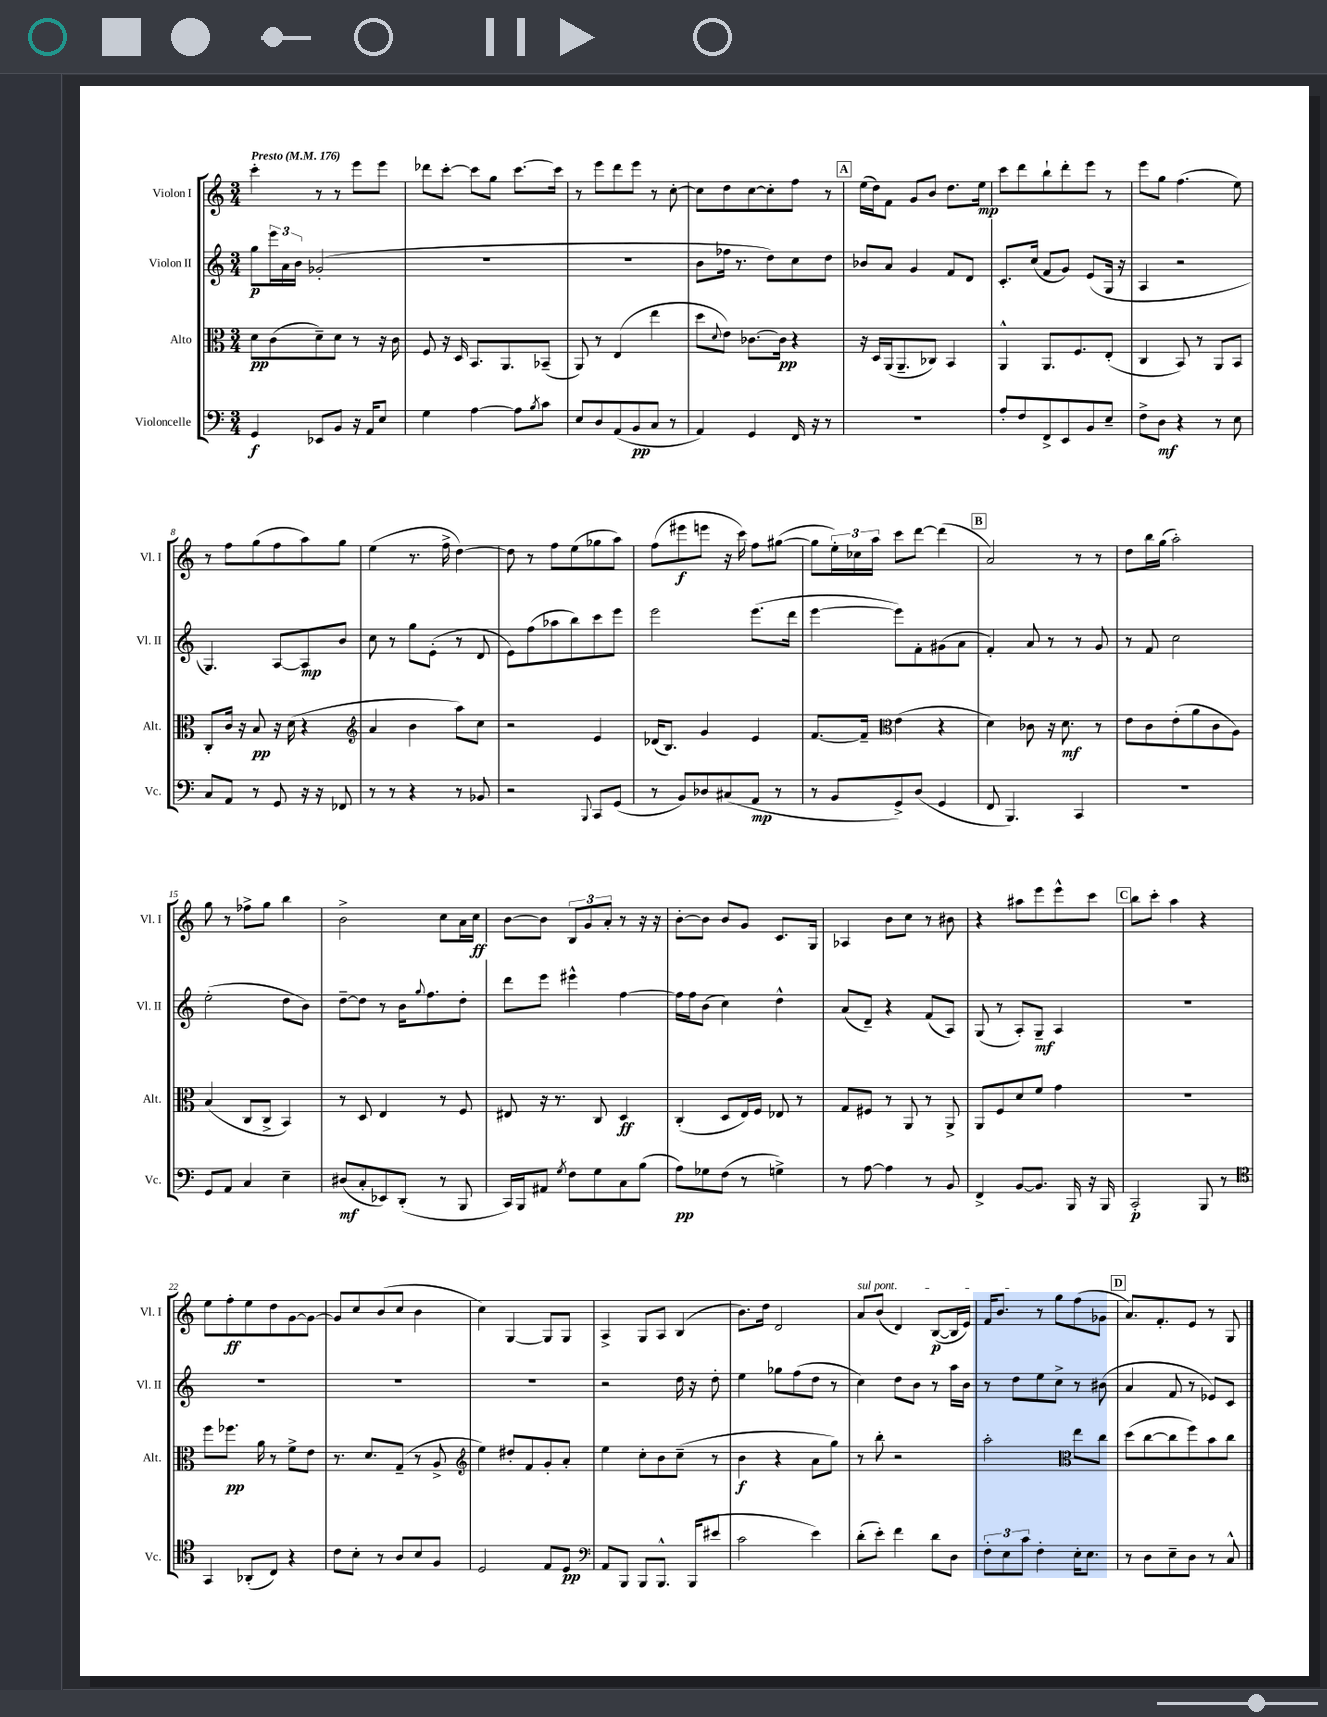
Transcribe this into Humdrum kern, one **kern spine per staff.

**kern	**kern	**kern	**kern
*staff4	*staff3	*staff2	*staff1
*clefF4	*clefC3	*clefG2	*clefG2
*k[]	*k[]	*k[]	*k[]
*M3/4	*M3/4	*M3/4	*M3/4
*MM176	*MM176	*MM176	*MM176
4GG/	8d\L	8gg\L	4ccc'\
.	(8c\	24eee\L	.
.	.	24a\	.
.	.	24b\JJ	.
8EE-/L	8d~\)	(2g-'/	8r
8BB/J	8d\J	.	8r
16r	8r	.	8eee\L
16AA/LK	.	.	.
8E/J	16r	.	8eee\J
.	16c\	.	.
=	=	=	=
4G\	8F/	2.r	8ddd-\L
.	16r	.	[8ccc'\J
.	16D/	.	.
[4A\	8.BB/L	.	8ccc\]L
.	.	.	8gg\J
.	8.AA/	.	.
8A\]L	.	.	[8.ccc\L
8qB/	.	.	.
8c\J	(8BB-~/J	.	.
.	.	.	16ccc\]Jk
=	=	=	=
8E/L	8AA/)	2.r	8r
8D/	8r	.	8eee\L
(8AA/	(4E/	.	8ddd\
8BB/	.	.	8eee\J
8C/J	4ee\	.	8r
8r	.	.	[8cc'\
=	=	=	=
4AA/)	8dd\L	8b\L	8cc\]L
.	8qqd/	.	.
.	8e\J)	16ff-\Jk	8dd\
.	.	8.r	.
4GG/	[8.c-\L	.	[8cc\
.	.	8dd\L)	8cc'\]
.	16c-\]Jk	.	.
16FF/	4r	8cc\	8ff\J
16r	.	.	.
8r	.	8dd\J	8r
=	=	=	=
2.r	16r	8b-/L	(16ee\LL
.	16D/LL	.	16dd\J)
.	(16AA/J	8a/J	8f\J
.	8.AA~/	.	.
.	.	4g/	8g/L
.	8C-/J)	.	8b/J
.	4BB/	8f/L	8.dd\L
.	.	8d/J	.
.	.	.	16ee\Jk
=	=	=	=
8A'/L	4AA^^/	8.c'/L	8ccc\L
8F/	.	.	8ddd\
.	.	(16cc/Jk	.
8FF^/	8.AA/L	8f/L	8bb`\
8EE/	.	8g/J)	8ddd'\
.	8.F/	.	.
8BB/	.	(8e/L	8eee\J
8E~/J	(8E'/J	16G/Jk	8r
.	.	16r	.
=	=	=	=
8F^\L	4C/	4A/	8eee\L
8D\J	.	.	8gg\J
4r	8BB/)	2r	(4.ff\
.	8r	.	.
8r	8AA/L	.	.
8E\	8BB/J	.	8ee\)
=	=	=	=
8C/L	8C'/L	4.G/)	8r
8AA/J	16c/Jk	.	8ff\L
.	16r	.	.
8r	8B/	.	(8gg\
8GG/	16r	[8A/L	8ff\
.	(16d\	.	.
16r	4r	8A/]	8aa\)
16r	.	.	.
8FF-/	.	8b/J	8gg\J
=	=	=	=
*	*clefG2	*	*
8r	4a/	8cc\	(4ee\
8r	.	8r	.
4r	4b\	8gg\L	8.r
.	.	(8e'\J	.
.	.	.	16ff^\
8r	8aa\L)	8r	[4dd\)
8BB-/	8cc\J	8d/	.
=	=	=	=
2r	2r	8e\L)	8dd\]
.	.	(8ff\	8r
.	.	8aa-\	8ff\L
.	.	8bb\)	(8ee\
8qqBBB/	.	.	.
8CC/L	4e/	8ccc\	8gg-\
(8GG/J	.	8eee\J	8aa\J)
=	=	=	=
8r	(16d-/LK	2eee\	(8ff\L
.	8.B/J)	.	.
8BB/L)	.	.	8eee#\
8D-/	4g/	.	8eee\J
(8C#/	.	.	16r
.	.	.	16ccc\)
8AA/J	4e/	(8.eee\L	8ff\L
8r	.	.	([8gg#\J
.	.	16ddd\Jk	.
=	=	=	=
8r	[8.f/L	[4eee\	8gg#\]L
8BB/L	.	.	24ee'\L)
.	.	.	24cc-\
.	16f~/]Jk	.	.
.	.	.	24aa\JJ
*	*clefC3	*	*
8GG^/)	(4e\	8eee\]L)	8ccc\L
(8D/J	.	8f'\	[8ddd\J
4GG/	4r	(8g#\	(4ddd\]
.	.	8a\J	.
=	=	=	=
8FF/	4d\)	4f'/)	2a/)
4.BBB/)	.	.	.
.	8c-\	8a/	.
.	16r	8r	.
.	8.d\	.	.
4CC/	.	8r	8r
.	8r	8g/	8r
=	=	=	=
2.r	8e\L	8r	8dd\L
.	8c\	8f/	16bb\L
.	.	.	(16gg\JJ
.	(8e'\	2cc\	2aa'\)
.	8a\	.	.
.	8c\	.	.
.	8A\J)	.	.
=	=	=	=
8GG/L	(4B/	(2ee'\	8gg\
8AA/J	.	.	8r
4C/	8C/L	.	8ff-^\L
.	8C^/J	.	8gg\J
4E~\	4BB/)	8dd\L	4bb\
.	.	8b\J)	.
=	=	=	=
(8D#/L	8r	[8dd~\L	2b^\
8C'/	8D/	8dd\]J	.
8EE-/)	4E/	8r	.
(8DD'/J	.	16b\LK	.
.	.	8qqgg/	.
.	.	8.ff\	.
8r	8r	.	8cc\L
8BBB/	8F/	8dd'\J	16a\L
.	.	.	16cc\JJ
=	=	=	=
16CC/LL)	8E#/	8ddd\L	[8b\L
16BBB/J	.	.	.
8AA#/J	16r	8eee\J	8b\]J
.	8.r	.	.
8qG/	.	.	.
8F\L	.	4eee#^^\	12B/L
.	.	.	12g/
8G\	8C/	.	.
.	.	.	12a'/J
8C\	4D/	[4ff\	8r
(8B\J	.	.	16r
.	.	.	16r
=	=	=	=
8A\L)	(4C'/	16ff\]LL	[8b'\L
.	.	16ff\J	.
8G-\	.	(8b\J	8b\]J
(8F\J	8D/L	4cc\)	8b/L
8r	16E/L)	.	8g/J
.	16F/JJ	.	.
4G^\)	8E-/	4dd^^\	8.c/L
.	8r	.	.
.	.	.	16G/Jk
=	=	=	=
8r	8G/L	(8a/L	4A-/
[8A\	8F#/J	8d~/J)	.
4A\]	8r	4r	8b\L
.	8AA/	.	8cc\J
8r	8r	(8f/L	8r
8BB/	8AA^/	8A/J)	8b#\
=	=	=	=
4FF^/	8AA/L	(8G/	4r
.	8F/	8r	.
[8BB/L	8d/	8A'/L)	8aa#\L
8.BB/]J	8f/J	8G~/J	8eee\
.	4g\	4A/	8eee^^\
16BBB/	.	.	.
16r	.	.	8ccc\J
16BBB/	.	.	.
=	=	=	=
2CC'/	2.r	2.r	8bb\L
.	.	.	8ccc'\J
.	.	.	4aa\
8BBB/	.	.	4r
8r	.	.	.
=	=	=	=
*clefC4	*	*	*
4GG/	8ff\L	2.r	8ee\L
.	8.ff-\J	.	8ff'\
(8AA-'/L	.	.	8ee\
.	16a\	.	.
8C/J)	8r	.	8dd\
4r	8f^\L	.	[8g\
.	8e\J	.	8g\_J
=	=	=	=
8c\L	8.r	2.r	8g/]L
8B'\J	.	.	8cc/
.	8.d/L	.	.
8r	.	.	(8b/
8A/L	(8G~/J	.	8cc/J
8B/	8r	.	4b\
8F/J	8A^/	.	.
=	=	=	=
*	*clefG2	*	*
2D/	4ee\)	2.r	4cc\)
.	8dd#'/L	.	[4G/
.	8f/	.	.
8E/L	8g'/	.	8G/]L
8D/J	8a'/J	.	8G/J
=	=	=	=
*clefF4	*	*	*
8AA/L	4ee\	2r	4A^/
8BBB/J	.	.	.
8BBB/L	8cc'\L	.	8G/L
8.BBB^^/J	8b\	.	8A/J
.	(8cc~\J	16dd\	(4B/
(16BBB/LK	.	16r	.
8e#/J	8r	8dd'\	.
=	=	=	=
2c\	4b\	4ee\	8.b\L)
.	.	.	16dd\Jk
.	4r	8gg-\L	2d/
.	.	(8ff\	.
4e\)	8a\L	8dd\J	.
.	8gg\J)	8r	.
=	=	=	=
(8d'\L	8r	4cc\)	8a/L
8e'\J)	8bb'\	.	(8b/J
4f\	2r	8dd\L	4d/)
.	.	8b\J	.
8d\L	.	8r	([8B/L
8D\J	.	16aa\LL	16B/]L
.	.	16b\JJ	16e/JJ)
=	=	=	=
12F'\L	2aa'\	8r	16f/LK
.	.	.	8.b/J
12E\	.	.	.
.	.	8dd\L	.
12c\J	.	.	.
4F'\	.	8ee\	8r
.	.	8cc^\J	8gg\L
*	*clefC3	*	*
16E'\LK	8ee\L	8r	(8ff\
8.E\J	.	.	.
.	8cc\J	(8b#\	8g-\J
=	=	=	=
8r	(8dd\L	4a/	8.a/L)
8D\L	[8cc\	.	.
.	.	.	8.f'/
8E~\	8cc\]	8f/	.
8D\J	8ff\)	8r	8e/J
8r	8b\	8e-/L)	8r
8C^^/	8cc\J	8c/J	8G/
==	==	==	==
*-	*-	*-	*-
